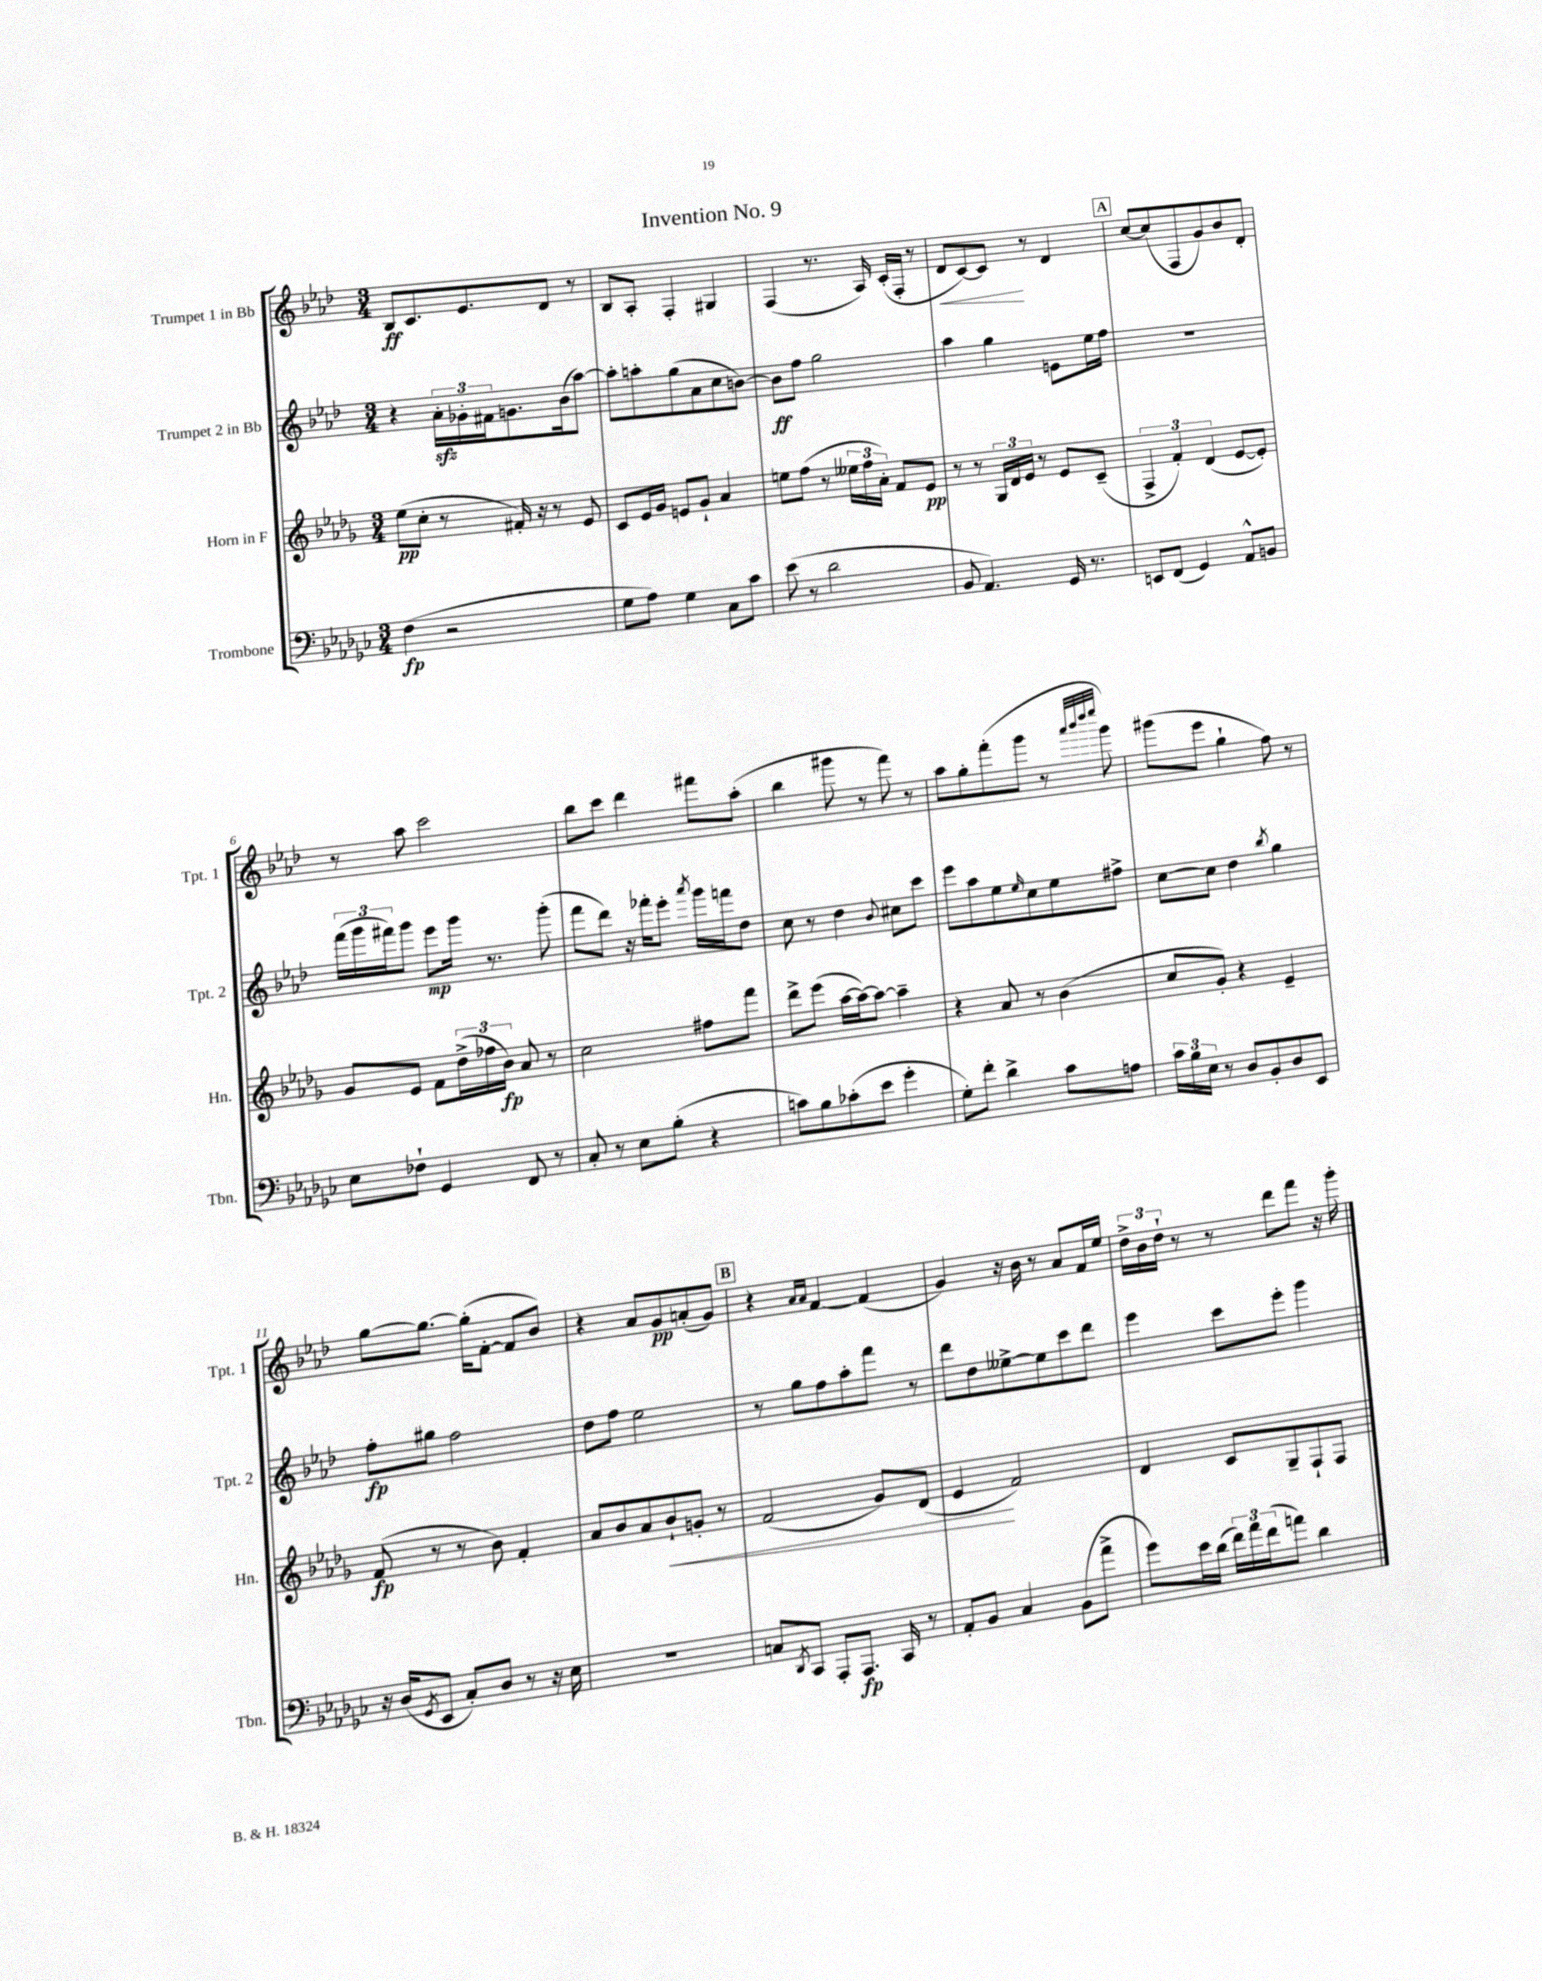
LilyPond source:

\header { title = "Invention No. 9" }
<<
\new StaffGroup <<
\new Staff = "s0" \with { instrumentName = "Trumpet 1 in Bb" shortInstrumentName = "Tpt. 1" } {
    \clef treble \key aes \major \numericTimeSignature \time 3/4
    bes8\ff c'8. ees'8. des'8 r8 |
    bes8 aes8-. f4-. gis4 |
    f4( r8. aes16) c'16-.( f16-. r8 |
    des'8\< c'8~) c'8\! r8 des'4 |
    \mark \markup { \box "A" } c''8~ c''8( f8 g'8) bes'8 des'8-. |
    r8 aes''8 c'''2 |
    bes''8 c'''8 des'''4 fis'''8 aes''8-.( |
    bes''4 gis'''8 r8 f'''8) r8 |
    aes''8 g''8-. f'''8-.( g'''8 r8 \grace { aes'''32 bes'''32 des''''32 ees''''32 } g'''8) |
    gis'''8( ees'''8 g''4-! f''8) r8 |
    g''8~ g''8.~ g''16-.( f'8~-. f'8 bes'8) |
    r4 aes'8 g'8\pp a'8-.( g'8) |
    \mark \markup { \box "B" } r4 \grace { aes'16 aes'16 } f'4~ f'4( |
    g'4) r16 bes'16 r8 aes'8 f'16 ees''16 |
    \tuplet 3/2 { des''16-> bes'16 des''16-! } r8 r8 des'''8 f'''8 r16 g'''16-. \bar "|." |
}
\new Staff = "s1" \with { instrumentName = "Trumpet 2 in Bb" shortInstrumentName = "Tpt. 2" } {
    \clef treble \key aes \major \numericTimeSignature \time 3/4
    r4 \tuplet 3/2 { aes'16-.\sfz ges'16-. fis'16 } g'8. bes'16( aes''8~) |
    aes''8-. a''8-. g''8( aes'8 c''8 b'8~) |
    b'8\ff f''8 g''2 |
    aes''4 g''4 e'8 ees''16 f''16 |
    \mark \markup { \box "A" } R2. |
    \tuplet 3/2 { f'''16( g'''16 fis'''16) } g'''8 ees'''8\mp g'''16 r8. g'''8-.( |
    f'''8 des'''8) r16 fes'''16-. ees'''8-. \acciaccatura { aes'''8 } g'''16 f'''16 des''8 |
    c''8 r8 des''4 \appoggiatura { bes'8 } cis''8 c'''8 |
    ees'''8 aes''8 ees''8 \grace { ees''16 } c''8 ees''8 fis''8-> |
    c''8~ c''8 des''4 \acciaccatura { bes''8 } g''4 |
    f''8-.\fp gis''8 f''2 |
    des''8 f''8 ees''2 |
    \mark \markup { \box "B" } r8 g''8 f''8 aes''8-. f'''8 r8 |
    des'''8 des''8 eeses''8~-> eeses''8 c'''8 des'''8 |
    ees'''4 c'''8 ees'''8-. g'''4 \bar "|." |
}
\new Staff = "s2" \with { instrumentName = "Horn in F" shortInstrumentName = "Hn." } {
    \clef treble \key des \major \numericTimeSignature \time 3/4
    ees''8\pp( c''8-. r8 fis'16-.) r16 r8 ees'8 |
    c'8 ees'16 ges'16 e'8 ges'8-! aes'4 |
    e''8 f''8( r8 \tuplet 3/2 { eeses''16 f''16 aes'16-.) } f'8 ees'8\pp |
    r8 r8 \tuplet 3/2 { ges16 des'16 ees'16 } r8 ees'8 c'8--( |
    \mark \markup { \box "A" } \tuplet 3/2 { f4-> f'4-.) des'4( } ees'8~ ees'8-.) |
    ges'8 ees'8 f'8 \tuplet 3/2 { des''16->( fes''16 bes'16\fp) } aes'8 r8 |
    c''2 fis''8 f'''8 |
    des'''8-> ees'''8( aes''16~ aes''16~) aes''8~ aes''4-- |
    r4 aes'8 r8 bes'4( |
    c''8 ges'8-.) r4 ees'4-- |
    f'8\fp( r8 r8 bes'8) f'4-. |
    aes'8 bes'8 aes'8 bes'8-!\< g'8-. r8 |
    \mark \markup { \box "B" } f'2( ges'8) des'8( |
    ees'4\! f'2) |
    des'4 c'8 ges8-- f8-! f8 \bar "|." |
}
\new Staff = "s3" \with { instrumentName = "Trombone" shortInstrumentName = "Tbn." } {
    \clef bass \key ges \major \numericTimeSignature \time 3/4
    f4\fp( r2 |
    ges8 aes8) ges4 ces8 ces'8 |
    ees'8( r8 des'2 |
    bes,8 aes,4.) ges,16 r8. |
    \mark \markup { \box "A" } e,8 f,8( ges,4) aes,8-^ b,8 |
    ees8 fes8-! ges,4 f,8 r8 |
    ces8-. r8 ees8 bes8-.( r4 |
    c'8) bes8 ces'8-.( ees'8 ges'4-. |
    ges8-.) f'8-. des'4-> ces'8 a8 |
    \tuplet 3/2 { ces'16 bes16 ees16 } r8 des8 bes,8-. des8 ees,8 |
    r16 des16( \acciaccatura { ges,8 } ees,8 ces8-.) des8 r8 r16 ees16 |
    R2. |
    \mark \markup { \box "B" } c8 \acciaccatura { des,8 } ces,8 aes,,8-. aes,,8.\fp ces,16 r8 |
    aes,8-. bes,8 ces4 bes,8( aes'8-> |
    ges'8) ees'16 des'16( \tuplet 3/2 { f'16) aes'16 f'16( } a'8) des'4 \bar "|." |
}
>>
>>
